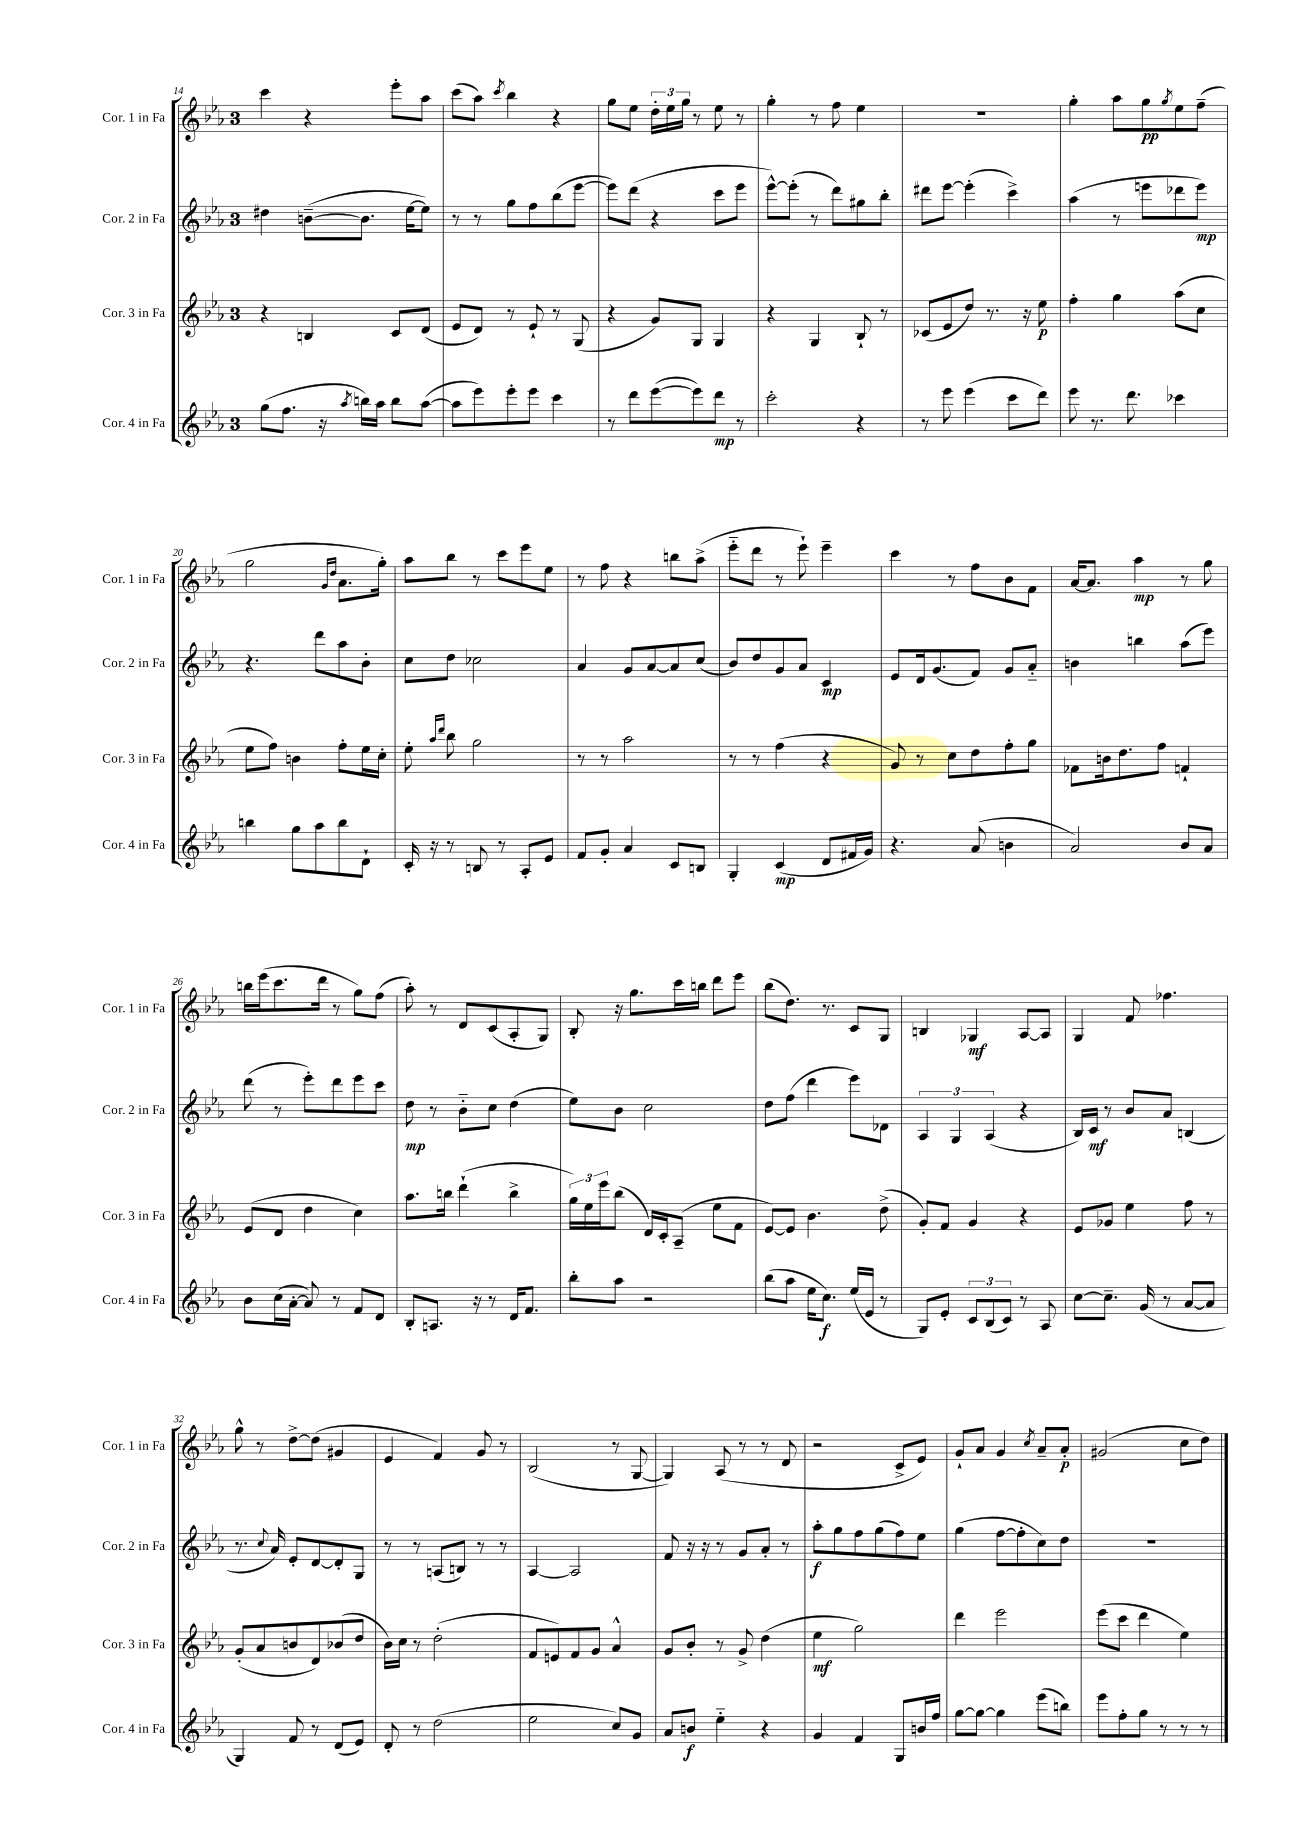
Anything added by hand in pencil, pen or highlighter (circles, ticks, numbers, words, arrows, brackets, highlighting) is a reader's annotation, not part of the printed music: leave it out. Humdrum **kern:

**kern	**dynam	**kern	**dynam	**kern	**dynam	**kern	**dynam
*part4	*part4	*part3	*part3	*part2	*part2	*part1	*part1
*staff4	*staff4	*staff3	*staff3	*staff2	*staff2	*staff1	*staff1
*I"Cor. 4 in Fa	*	*I"Cor. 3 in Fa	*	*I"Cor. 2 in Fa	*	*I"Cor. 1 in Fa	*
*I'Cor. 4 in Fa	*	*I'Cor. 3 in Fa	*	*I'Cor. 2 in Fa	*	*I'Cor. 1 in Fa	*
*clefG2	*	*clefG2	*	*clefG2	*	*clefG2	*
*k[b-e-a-]	*	*k[b-e-a-]	*	*k[b-e-a-]	*	*k[b-e-a-]	*
*M3/4	*	*M3/4	*	*M3/4	*	*M3/4	*
=14	=14	=14	=14	=14	=14	=14	=14
(8gg\L	.	4r	.	4dd#X\	.	4ccc\	.
8.ff\J	.	.	.	.	.	.	.
.	.	4Bn/	.	([8bn~\L	.	4r	.
16r	.	.	.	.	.	.	.
8qaa-/	.	.	.	.	.	.	.
16bbn\LL)	.	.	.	8.b\J]	.	.	.
16aa-\JJ	.	.	.	.	.	.	.
8bb\L	.	8c/L	.	.	.	8eee-'\L	.
.	.	.	.	[16ee-\KL	.	.	.
([8aa-\J	.	(8d/J	.	8ee-\J])	.	8aa-\J	.
=15	=15	=15	=15	=15	=15	=15	=15
8aa-\L]	.	8e-/L	.	8r	.	(8ccc\L	.
8eee-\)	.	8d/J)	.	8r	.	8aa-\J)	.
.	.	.	.	.	.	8qccc/	.
8eee-'\	.	8r	.	8gg\L	.	4bb-\	.
8eee-\J	.	8e-`/	.	8ff\	.	.	.
4ccc\	.	8r	.	(8bb-\	.	4r	.
.	.	(8G/	.	[8eee-\J	.	.	.
=16	=16	=16	=16	=16	=16	=16	=16
8r	.	4r	.	8eee-\L])	.	8gg\L	.
8ddd\L	.	.	.	(8ddd\J	.	8ee-\J	.
([8eee-\	.	8g/L)	.	4r	.	24dd'\LL	.
.	.	.	.	.	.	24ee-\	.
.	.	.	.	.	.	24gg\JJ	.
8eee-\])	.	8G/J	.	.	.	8r	.
8ddd\J	mp	4G/	.	8ccc\L	.	8ee-\	.
8r	.	.	.	8eee-\J	.	8r	.
=17	=17	=17	=17	=17	=17	=17	=17
2ccc'\	.	4r	.	[8eee-^^\L)	.	4gg'\	.
.	.	.	.	(8eee-'\J]	.	.	.
.	.	4G/	.	8r	.	8r	.
.	.	.	.	8ddd\L)	.	8ff\	.
4r	.	8B-`/	.	8gg#X\	.	4ee-\	.
.	.	8r	.	8bb-'\J	.	.	.
=18	=18	=18	=18	=18	=18	=18	=18
8r	.	(8c-X/L	.	8ddd#X\L	.	2.r	.
8eee-\	.	8e-/	.	[8eee-\J	.	.	.
(4eee-\	.	8dd/J)	.	(4eee-'\]	.	.	.
.	.	8.r	.	.	.	.	.
8ccc\L	.	.	.	4ccc^\)	.	.	.
.	.	16r	.	.	.	.	.
8ddd\J)	.	8ee-\	p	.	.	.	.
=19	=19	=19	=19	=19	=19	=19	=19
8eee-\	.	4ff'\	.	(4aa-\	.	4gg'\	.
8.r	.	.	.	.	.	.	.
.	.	4gg\	.	8r	.	8aa-\L	.
8.ddd\	.	.	.	.	.	.	.
.	.	.	.	8eeen\L	.	8gg\	pp
.	.	.	.	.	.	8qgg/	.
4ccc-X\	.	(8aa-\L	.	8ddd-X\	.	8ee-\	.
.	.	8cc\J	.	8eee\J)	mp	(8ff~\J	.
!!LO:LB:g=z
=20	=20	=20	=20	=20	=20	=20	=20
4bbn\	.	8ee-\L	.	4.r	.	2gg\	.
.	.	8ff\J)	.	.	.	.	.
8gg\L	.	4bn\	.	.	.	.	.
8aa-\	.	.	.	8ddd\L	.	.	.
.	.	.	.	.	.	16qqg/LL	.
.	.	.	.	.	.	16qqdd/JJ	.
8bb\	.	8ff'\L	.	8aa-\	.	8.a-\L	.
8d`\J	.	16ee-\L	.	8b-'\J	.	.	.
.	.	16cc'\JJ	.	.	.	16gg'\Jk)	.
=21	=21	=21	=21	=21	=21	=21	=21
16c'/	.	8ee-'\	.	8cc\L	.	8aa-\L	.
16r	.	.	.	.	.	.	.
.	.	16qqaa-/LL	.	.	.	.	.
.	.	16qqddd/JJ	.	.	.	.	.
8r	.	8bb-\	.	8dd\J	.	8bb-\J	.
8Bn/	.	2gg\	.	2cc-X\	.	8r	.
8r	.	.	.	.	.	8ccc\L	.
8A-'/L	.	.	.	.	.	8eee-\	.
8e-/J	.	.	.	.	.	8ee-\J	.
=22	=22	=22	=22	=22	=22	=22	=22
8f/L	.	8r	.	4a-/	.	8r	.
8g'/J	.	8r	.	.	.	8ff\	.
4a-/	.	2aa-\	.	8g/L	.	4r	.
.	.	.	.	[8a-/	.	.	.
8c/L	.	.	.	8a-/]	.	8bbn\L	.
8Bn/J	.	.	.	(8cc/J	.	(8aa-^\J	.
=23	=23	=23	=23	=23	=23	=23	=23
4G'/	.	8r	.	8b-/L)	.	8eee-\L	.
.	.	8r	.	8dd/	.	8ddd\J	.
(4c/	mp	(4ff\	.	8g/	.	8r	.
.	.	.	.	8a-/J	.	8eee-`\)	.
8d/L	.	4r	.	4c/	mp	4eee-~\	.
16f#X/L	.	.	.	.	.	.	.
16g/JJ)	.	.	.	.	.	.	.
=24	=24	=24	=24	=24	=24	=24	=24
4.r	.	8g/)	.	8e-/L	.	4ccc\	.
.	.	8r	.	16d/k	.	.	.
.	.	.	.	(8.g/	.	.	.
.	.	8cc\L	.	.	.	8r	.
(8a-/	.	8dd\	.	8f/J)	.	8ff\L	.
4bn\	.	8ff'\	.	8g/L	.	8b-\	.
.	.	8gg\J	.	8a-/J	.	8f\J	.
=25	=25	=25	=25	=25	=25	=25	=25
2a-/)	.	8f-X\L	.	4bn\	.	[16a-/KL	.
.	.	.	.	.	.	8.a-/J]	.
.	.	16bn\k	.	.	.	.	.
.	.	8.dd\	.	.	.	.	.
.	.	.	.	4bbn\	.	4aa-\	mp
.	.	8ff\J	.	.	.	.	.
8b-/L	.	4fn`/	.	(8aa-\L	.	8r	.
8a-/J	.	.	.	8eee-\J)	.	8gg\	.
!!LO:LB:g=z
=26	=26	=26	=26	=26	=26	=26	=26
8b-\L	.	(8e-/L	.	(8ddd\	.	16bbn\LL	.
.	.	.	.	.	.	(16eee-\J	.
(16cc\L	.	8d/J	.	8r	.	8.ccc\	.
[16a-'\JJ	.	.	.	.	.	.	.
8a-/])	.	4dd\	.	8eee-'\L)	.	.	.
.	.	.	.	.	.	16ddd\Jk	.
8r	.	.	.	8ddd\	.	8r	.
8f/L	.	4cc\)	.	8eee-\	.	8gg\L)	.
8d/J	.	.	.	8ccc\J	.	(8ff\J	.
=27	=27	=27	=27	=27	=27	=27	=27
8B-'/L	.	8.aa-\L	.	8dd\	mp	8aa-'\)	.
8.An/J	.	.	.	8r	.	8r	.
.	.	16bbn\Jk	.	.	.	.	.
.	.	(4ddd`\	.	8b-\L	.	8d/L	.
16r	.	.	.	.	.	.	.
8r	.	.	.	8cc\J	.	(8c/	.
16d/KL	.	4bb^\	.	(4dd\	.	8A-'/	.
8.f/J	.	.	.	.	.	.	.
.	.	.	.	.	.	8G/J)	.
=28	=28	=28	=28	=28	=28	=28	=28
8bb-'\L	.	24gg\LL)	.	8ee-\L)	.	8B-'/	.
.	.	24ee-\	.	.	.	.	.
.	.	24eee-\J	.	.	.	.	.
8aa-\J	.	(8bb-\J	.	8b-\J	.	16r	.
.	.	.	.	.	.	8.gg\L	.
2r	.	16d/LL)	.	2cc\	.	.	.
.	.	16c'/J	.	.	.	.	.
.	.	(8A-~/J	.	.	.	16ccc\L	.
.	.	.	.	.	.	16bbn\JJ	.
.	.	8ee-\L	.	.	.	8ddd\L	.
.	.	8f\J	.	.	.	8eee-\J	.
=29	=29	=29	=29	=29	=29	=29	=29
(8bb-\L	.	[8e-/L)	.	8dd\L	.	(8bb-\L	.
8aa-\J	.	8e-/J]	.	(8ff\J	.	8.dd\J)	.
16ee-\KL	.	4.b-\	.	4ddd\	.	.	.
8.cc\J)	f	.	.	.	.	8.r	.
(16ee-/LL	.	.	.	8eee-\L)	.	8c/L	.
16e-/JJ	.	.	.	.	.	.	.
8r	.	(8dd^\	.	8d-X\J	.	8G/J	.
=30	=30	=30	=30	=30	=30	=30	=30
8G/L)	.	8g'/L)	.	6A-/	.	4Bn/	.
8e-'/J	.	8f/J	.	.	.	.	.
.	.	.	.	6G/	.	.	.
12c/L	.	4g/	.	.	.	4G-X/	mf
(12B-/	.	.	.	(6A-/	.	.	.
12c/J)	.	.	.	.	.	.	.
8r	.	4r	.	4r	.	[8A-/L	.
8A-/	.	.	.	.	.	8A-/J]	.
=31	=31	=31	=31	=31	=31	=31	=31
[8cc\L	.	8e-/L	.	16B-/LL)	.	4G/	.
.	.	.	.	16c/JJ	mf	.	.
8.cc~\J]	.	8g-X/J	.	8r	.	.	.
.	.	4ee-\	.	8b-/L	.	8f/	.
(16g/	.	.	.	.	.	.	.
8r	.	.	.	8a-/J	.	4.ff-X\	.
[8a-/L	.	8ff\	.	(4Bn/	.	.	.
8a-/J]	.	8r	.	.	.	.	.
!!LO:LB:g=z
=32	=32	=32	=32	=32	=32	=32	=32
4G/)	.	(8g'/L	.	8.r	.	8gg^^\	.
.	.	8a-/	.	.	.	8r	.
.	.	.	.	8qqcc/	.	.	.
.	.	.	.	16a-/)	.	.	.
8f/	.	8bn/	.	8e-'/L	.	[8dd^\L	.
8r	.	8d/)	.	[8d/	.	(8dd\J]	.
(8d/L	.	(8b-X/	.	8d'/]	.	4g#X/	.
8e-/J)	.	8dd/J	.	8G/J	.	.	.
=33	=33	=33	=33	=33	=33	=33	=33
8d'/	.	16b-\LL)	.	8r	.	4e-/	.
.	.	16cc\JJ	.	.	.	.	.
8r	.	8r	.	8r	.	.	.
(2dd\	.	(2dd'\	.	(8An/L	.	4f/)	.
.	.	.	.	8Bn/J)	.	.	.
.	.	.	.	8r	.	8g/	.
.	.	.	.	8r	.	8r	.
=34	=34	=34	=34	=34	=34	=34	=34
2ee-\	.	8f/L	.	[4A-/	.	(2B-/	.
.	.	8en/)	.	.	.	.	.
.	.	8f/	.	2A-/]	.	.	.
.	.	8g/J	.	.	.	.	.
8cc/L)	.	4a-^^/	.	.	.	8r	.
8g/J	.	.	.	.	.	[8G/	.
=35	=35	=35	=35	=35	=35	=35	=35
8a-/L	.	8g/L	.	8f/	.	4G/])	.
8bn/J	f	8b-'/J	.	16r	.	.	.
.	.	.	.	16r	.	.	.
4ee-\	.	8r	.	8r	.	(8A-/	.
.	.	8g^/	.	8g/L	.	8r	.
4r	.	(4dd\	.	8a-'/J	.	8r	.
.	.	.	.	8r	.	8d/	.
=36	=36	=36	=36	=36	=36	=36	=36
4g/	.	4ee-\	mf	8aa-'\L	f	2r	.
.	.	.	.	8gg\	.	.	.
4f/	.	2gg\)	.	8ff\	.	.	.
.	.	.	.	(8gg\	.	.	.
8G/L	.	.	.	8ff\)	.	8c^/L	.
16bn/L	.	.	.	8ee-\J	.	8e-/J)	.
16ff/JJ	.	.	.	.	.	.	.
=37	=37	=37	=37	=37	=37	=37	=37
[8gg\L	.	4ddd\	.	(4gg\	.	8g`/L	.
8gg\J_	.	.	.	.	.	8a-/J	.
4gg\]	.	2eee-\	.	[8ff\L	.	4g/	.
.	.	.	.	8ff'\]	.	.	.
.	.	.	.	.	.	8qcc/	.
(8eee-\L	.	.	.	8cc\)	.	8a-~/L	.
8bbn\J)	.	.	.	8dd\J	.	8a-'/J	p
=38	=38	=38	=38	=38	=38	=38	=38
8eee-\L	.	(8eee-\L	.	2.r	.	(2g#X/	.
8ff'\	.	8ccc\J	.	.	.	.	.
8gg\J	.	4ddd\	.	.	.	.	.
8r	.	.	.	.	.	.	.
8r	.	4ee-\)	.	.	.	8cc\L	.
8r	.	.	.	.	.	8dd\J)	.
==	==	==	==	==	==	==	==
*-	*-	*-	*-	*-	*-	*-	*-
